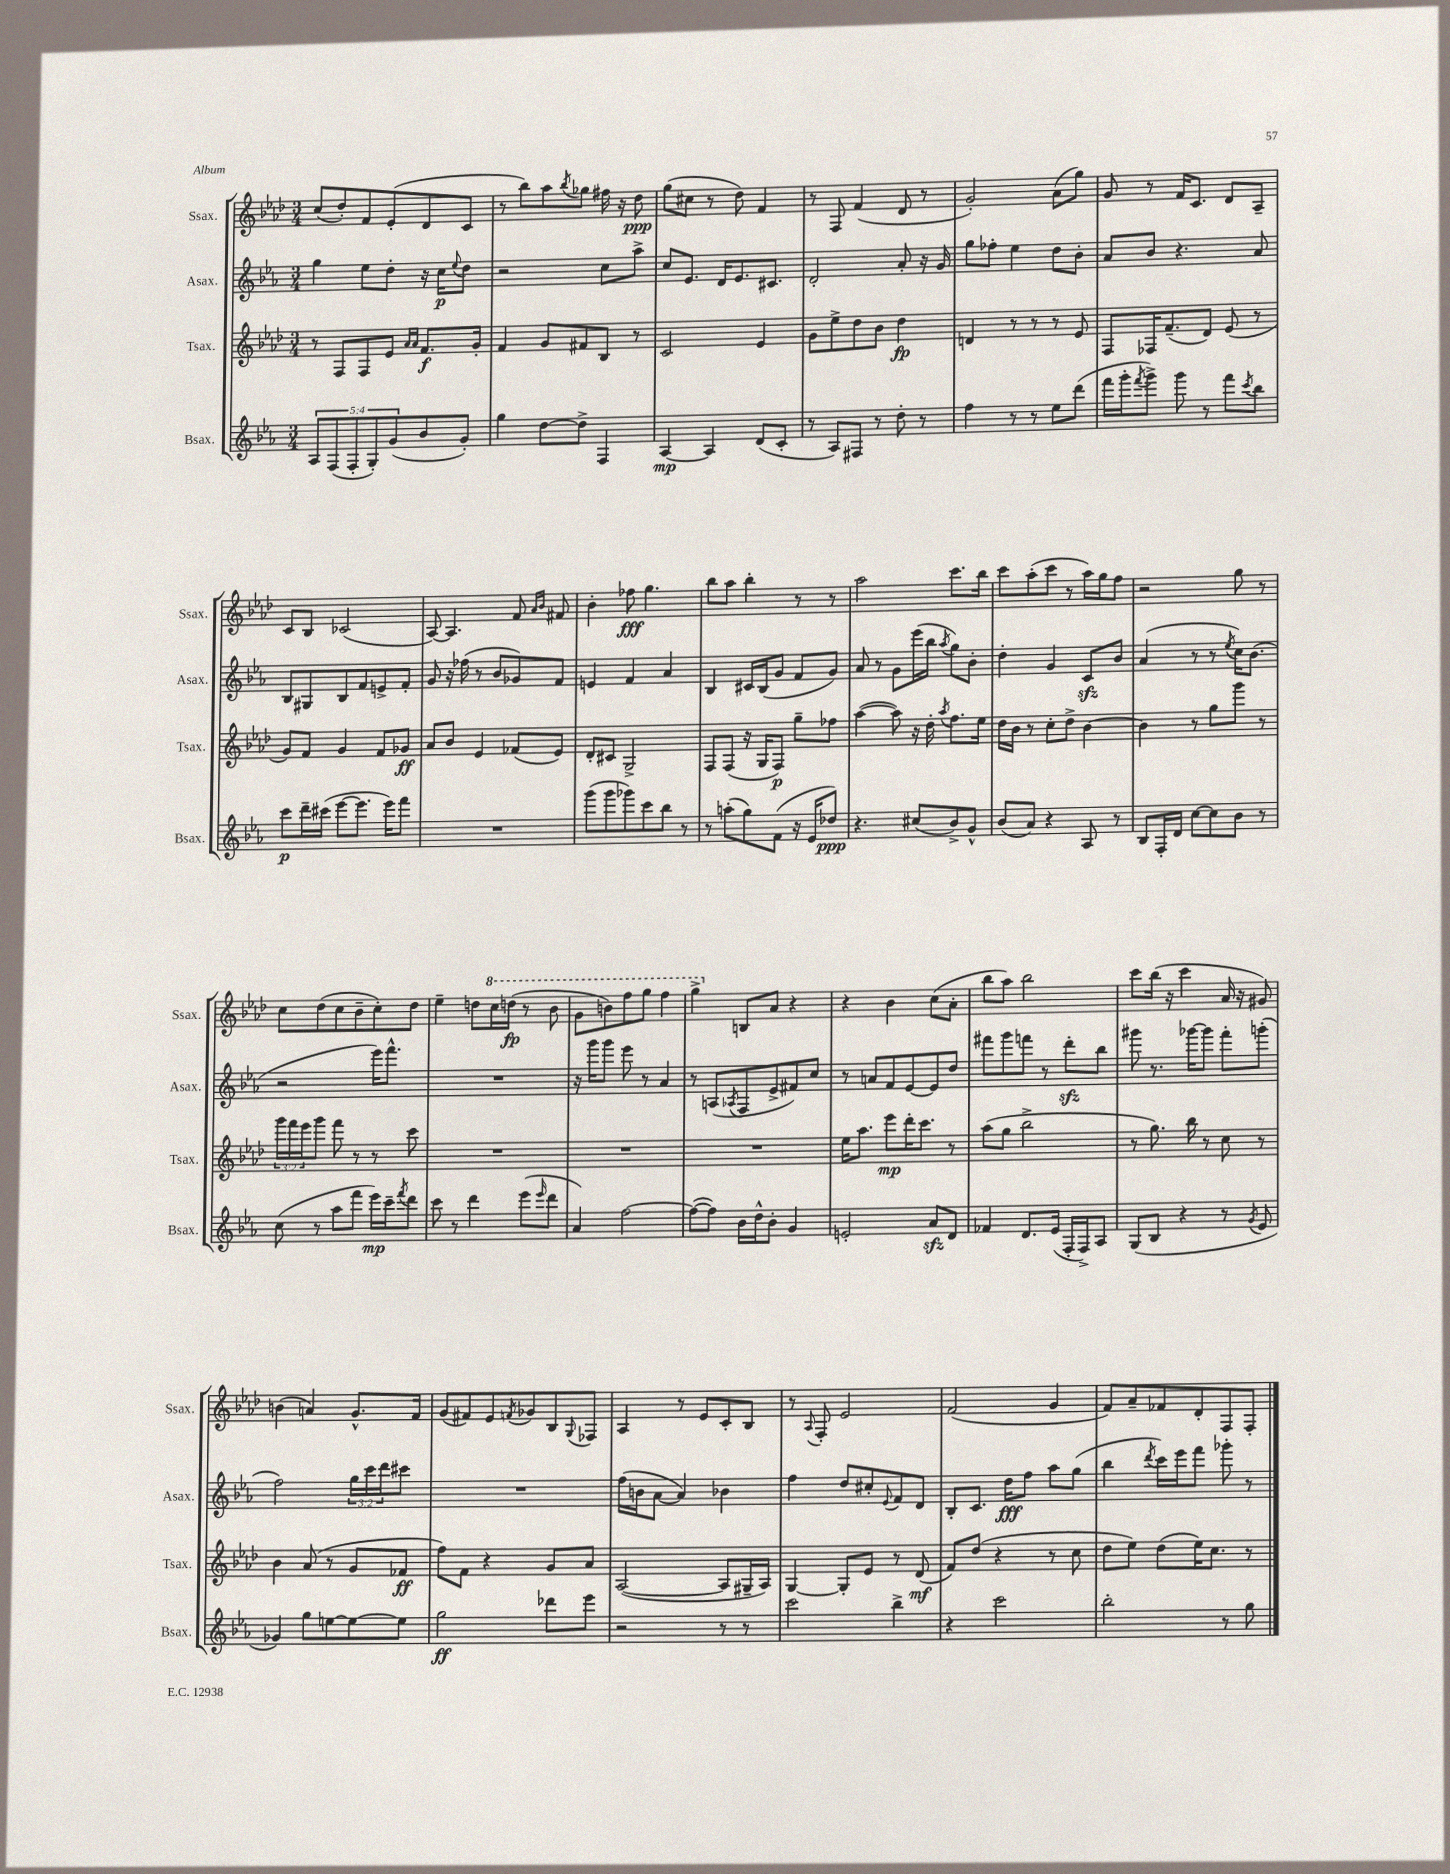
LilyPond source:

<<
\new StaffGroup <<
\new Staff = "s0" \with { instrumentName = "Ssax." shortInstrumentName = "Ssax." } {
    \clef treble \key aes \major \numericTimeSignature \time 3/4
    c''8( des''8-.) f'8 ees'8-.( des'8 c'8 |
    r8 bes''8) aes''8 \acciaccatura { bes''8 } ges''8 fis''16 r16 des''8\ppp |
    g''8( cis''8 r8 des''8) f'4 |
    r8 f8 f'4( des'8 r8 |
    g'2-.) aes'8( g''8) |
    g'8 r8 f'16 c'8. des'8 aes8-- |
    c'8 bes8 ces'2( |
    aes8~) aes4. f'8 \grace { aes'16 bes'16 } fis'8 |
    bes'4-. fes''8\fff g''4. |
    bes''8 aes''8 bes''4-. r8 r8 |
    aes''2 c'''8. bes''16 |
    c'''8 aes''8-.( c'''8 r8 aes''16) g''16 f''8 |
    r2 g''8 r8 |
    c''8 des''8( c''8 bes'8-- c''8-.) des''8 |
    ees''4-- d''8 \ottava #1 c'''16 d'''16\fp( r8 bes''8 |
    g''8 b''8) f'''8 g'''8 f'''4 |
    g'''4-> \ottava #0 b8 aes'8 r4 |
    r4 bes'4 c''8( aes'8-. |
    bes''8 aes''8) bes''2 |
    c'''8 bes''16( r16 c'''4 aes'16 r16 gis'8) |
    b'4( a'4) g'8.-^ f'16 |
    g'8( fis'8) ees'8 \acciaccatura { f'8 } ges'8 bes8 \appoggiatura { g8 } fes8 |
    aes4 r8 ees'8 c'8-. bes8 |
    r8 \appoggiatura { aes8 } f8-. ees'2 |
    f'2( g'4 |
    f'8) aes'8-- fes'8 des'8-. f8 f8-. \bar "|." |
}
\new Staff = "s1" \with { instrumentName = "Asax." shortInstrumentName = "Asax." } {
    \clef treble \key ees \major \numericTimeSignature \time 3/4 \override Staff.TupletNumber.text = #tuplet-number::calc-fraction-text
    g''4 ees''8 d''8-. r16 c''16\p \appoggiatura { ees''8 } d''8 |
    r2 c''8 aes''8-> |
    c''8 ees'8. d'16 ees'8. cis'8. |
    d'2-. aes'8-. r16 g'16 |
    g''8 fes''8-. ees''4 d''8 bes'8-. |
    aes'8 bes'8 r4. aes'8 |
    bes8 gis8 bes8 f'8 e'8-> f'8-. |
    g'8 r16 fes''16( r8 bes'8 ges'8) f'8 |
    e'4 f'4 aes'4 |
    bes4 cis'16 bes16( g'8 f'8 g'8) |
    aes'8 r8 g'8 ees'''16( bes''16 \acciaccatura { aes''8 } g''8) bes'8-. |
    d''4-. g'4 c'8\sfz bes'8 |
    aes'4( r8 r8 \acciaccatura { ees''8 } c''16) bes'8.( |
    r2 ees'''16) f'''8.-^ |
    R2. |
    r16 g'''16 g'''8 ees'''8 r8 aes'4 |
    r8 a8( \acciaccatura { aes8 } f8 ees'8-> fis'8) c''8 |
    r8 a'8 f'8 ees'8~ ees'8 d''8 |
    fis'''8 g'''8 f'''8 r8 d'''8-.\sfz bes''8 |
    gis'''8 r8. ges'''16~ ges'''8 f'''8-. g'''8-.( |
    f''2) \tuplet 3/2 { g''16 c'''16 d'''16 } cis'''8 |
    R2. |
    f''16( b'16 aes'8~ aes'4) bes'4 |
    f''4 d''8 cis''8-. \appoggiatura { ees'8 } f'8 d'8 |
    bes8-. c'8. d''16\fff f''8 aes''8 g''8( |
    bes''4 \acciaccatura { d'''8 } c'''16) ees'''16 f'''8 ges'''8-. r8 \bar "|." |
}
\new Staff = "s2" \with { instrumentName = "Tsax." shortInstrumentName = "Tsax." } {
    \clef treble \key aes \major \numericTimeSignature \time 3/4 \override Staff.TupletNumber.text = #tuplet-number::calc-fraction-text
    r8 f8 f8 ees'8 \grace { aes'16 aes'16 } f'8.\f g'16-. |
    f'4 g'8 fis'8 bes8 r8 |
    c'2 ees'4 |
    g'8 ees''8-> des''8 bes'8 des''4\fp |
    d'4 r8 r8 r8 ees'8 |
    f8 fes16 f'8.--( des'8) ees'8( r8 |
    g'8) f'8 g'4 f'8 ges'8\ff |
    aes'8 bes'8 ees'4 fes'8( ees'8) |
    des'8-. cis'8 g2-> |
    f8 f8( r16 g16 f8\p) g''8-- fes''8 |
    aes''4~( aes''8) r16 des''16-. \acciaccatura { aes''8 } f''8. ees''16 |
    des''16 bes'16 r8 c''8-. des''8-> bes'4~ |
    bes'4 r8 g''8 g'''8 r8 |
    \tuplet 3/2 { g'''16 f'''16 ees'''16 } g'''8 f'''8 r8 r8 c'''8 |
    R2. |
    R2. |
    R2. |
    ees''16 aes''8. ees'''8\mp des'''16-. c'''8. r8 |
    aes''8( g''8 bes''2-> |
    r8 g''8.) bes''16 r8 c''8 r8 |
    bes'4 aes'8( r8 g'8 fes'8\ff |
    f''8) f'8 r4 g'8 aes'8 |
    aes2~( aes8 gis16-- aes16) |
    g4~ g8-. ees'8 r8 des'8\mf( |
    f'8) des''8( r4 r8 c''8 |
    des''8 ees''8) des''8( ees''16) c''8. r8 \bar "|." |
}
\new Staff = "s3" \with { instrumentName = "Bsax." shortInstrumentName = "Bsax." } {
    \clef treble \key ees \major \numericTimeSignature \time 3/4 \override Staff.TupletNumber.text = #tuplet-number::calc-fraction-text
    \tuplet 5/4 { aes8 f8( f8-. g8-.) g'8( } bes'8 g'8-.) |
    g''4 d''8~ d''8-> f4 |
    aes4~\mp aes4 d'8( c'8-. |
    r8 aes8) fis8 r8 d''8-. r8 |
    f''4 r8 r8 ees''8 d'''8( |
    f'''16 g'''16-. \acciaccatura { f'''8 } g'''8->) g'''8 r8 f'''8 \acciaccatura { c'''8 } bes''8 |
    c'''8\p d'''16-- cis'''16( ees'''8~ ees'''8. ees'''16) f'''8 |
    R2. |
    g'''8( g'''8 ges'''8) c'''8 bes''8 r8 |
    r8 a''8-.( g''8) f'8( r16 ees'16 des''8\ppp) |
    r4. cis''8( bes'8->) g'8-^ |
    bes'8( aes'8) r4 aes8 r8 |
    bes8 f16-. d'16 c''8~ c''8 bes'8 r8 |
    c''8( r8 aes''8 f'''8 ees'''16\mp) c'''16-- \acciaccatura { f'''8 } d'''8 |
    c'''8 r8 d'''4 ees'''8( \grace { ees'''16 } d'''8 |
    aes'4) f''2~ |
    f''8~( f''8) bes'16 d''16-^ bes'8-. g'4 |
    e'2-. aes'8\sfz d'8 |
    fes'4 d'8. ees'16( f16-. f16->) aes8 |
    g8( bes8 r4 r8 \acciaccatura { g'8 } ees'8 |
    ges'4) g''8 e''8~ e''8~ e''8 |
    g''2\ff des'''8 ees'''8 |
    r2 r8 r8 |
    c'''2 bes''4-> |
    r4 c'''2 |
    bes''2-. r8 g''8 \bar "|." |
}
>>
>>
\layout { \context { \Score \remove "Bar_number_engraver" } }
